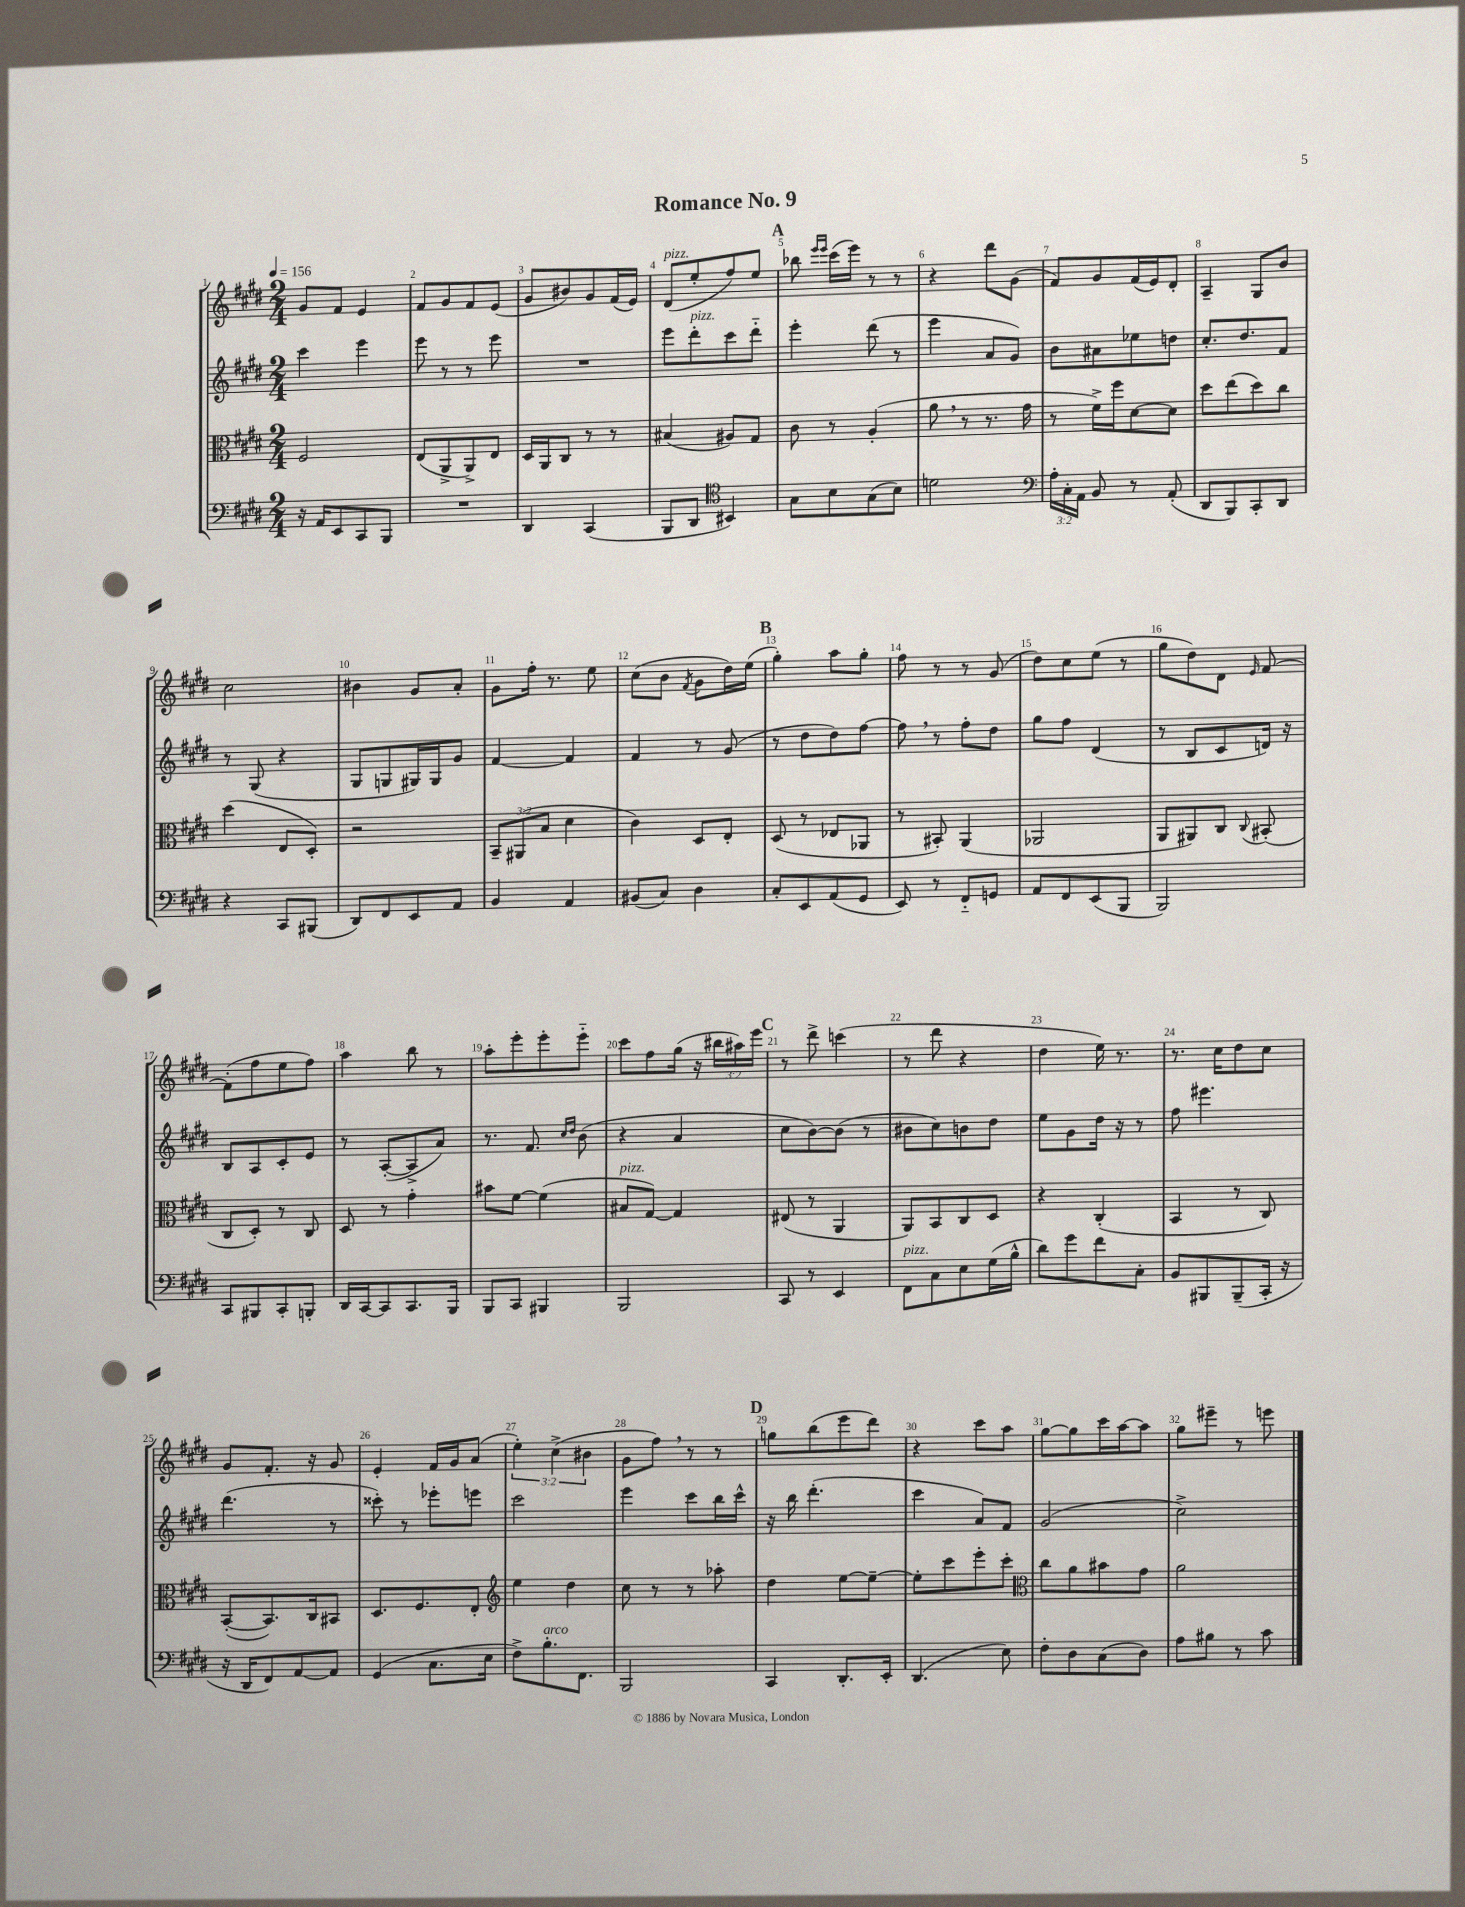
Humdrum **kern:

**kern	**kern	**kern	**kern
*staff4	*staff3	*staff2	*staff1
*clefF4	*clefC3	*clefG2	*clefG2
*k[f#c#g#d#]	*k[f#c#g#d#]	*k[f#c#g#d#]	*k[f#c#g#d#]
*M2/4	*M2/4	*M2/4	*M2/4
*MM156	*MM156	*MM156	*MM156
16r	2F#	4ccc#	8g#
16AA	.	.	.
8EE	.	.	8f#
8CC#	.	4eee	4e
8BBB	.	.	.
=	=	=	=
2r	(8E	8eee	8f#
.	8AA^	8r	8g#
.	8AA^)	8r	8f#
.	8E	8eee	(8e
=	=	=	=
4DD#	16D#	2r	8g#
.	16AA	.	.
.	8C#	.	8b#)
(4CC#	8r	.	8g#
.	8r	.	(16f#
.	.	.	16e)
=	=	=	=
8BBB	(4B#	8eee	(8d#
8DD#	.	8ddd#'	8ee'
*clefC4	*	*	*
4BB#)	8A#)	8ccc#	8ff#)
.	8G#	8ddd#'~	8ee
=	=	=	=
8G#	8c#	4eee'	8bb-
.	.	.	16qqeee
.	.	.	16qqeee
8B	8r	.	(16ccc#
.	.	.	16eee)
(8G#	(4A'	(8ddd#	8r
8B)	.	8r	8r
=	=	=	=
2d	8a	4eee	4r
.	8r	.	.
.	8.r	8a	8ddd#
.	.	8g#)	(8g#
.	16g#	.	.
=	=	=	=
*clefF4	*	*	*
24A'	8r	8b	8f#)
24C#'	.	.	.
24AA	.	.	.
8BB	16f#^)	8a#	8g#
.	16ff#	.	.
8r	[8d#	8ee-	(16f#
.	.	.	16e)
(8AA'	8d#]	8dd	8d#'
=	=	=	=
8DD#	8dd#	8.cc#'	4A~
8BBB)	(8ee	.	.
.	.	8.dd#	.
8CC#'	8dd#)	.	8G#
8DD#	8cc#	8f#	8b
=	=	=	=
4r	(4dd#	8r	2cc#
.	.	(8G#	.
8CC#	8E	4r	.
(8BBB#	8D#')	.	.
=	=	=	=
8DD#)	2r	8G#	4b#
8FF#	.	8G	.
8EE	.	16G#)	8g#
.	.	16G#	.
8AA	.	8g#	8a'
=	=	=	=
4BB	12BB~	[4f#	8g#
.	(12AA#	.	.
.	.	.	16ff#'
.	12B	.	.
.	.	.	8.r
4AA	4d#	4f#]	.
.	.	.	8ee
=	=	=	=
(8BB#	4c#)	4f#	(8cc#
8C#)	.	.	8b
.	.	.	8qf#
4D#	8D#	8r	8g#
.	8E'	(8g#	16dd#)
.	.	.	(16ee
=	=	=	=
8C#'	(8D#	8r	4gg#')
8EE	8r	8dd#	.
(8AA	8E-	8dd#)	8aa
8GG#	8AA-	[8ff#	8gg#'
=	=	=	=
8EE)	8r	8ff#]	8ff#
8r	8BB#')	8r	8r
8FF#'~	(4AA	8ff#'	8r
8GG	.	8dd#	(8g#
=	=	=	=
8AA	2AA-	8gg#	8dd#)
8FF#	.	8ff#	8cc#
(8EE	.	(4d#	(8ee
8BBB	.	.	8r
=	=	=	=
2BBB)	8AA	8r	8gg#
.	8AA#)	8B	8dd#)
.	8C#	8c#	8d#
.	8qqC#	.	16qqe
.	(8BB#'	16d)	[8f#
.	.	16r	.
=	=	=	=
8CC#	8C#	8B	(8f#']
8BBB#	8D#')	8A	8ff#
8CC#'	8r	8c#'	8ee
8BBB'	8C#	8e	8ff#)
=	=	=	=
16DD#	8D#	8r	4aa
[16CC#	.	.	.
8CC#]	8r	([8A'	.
8.CC#	4g#'	8A^]	8bb
.	.	8a)	8r
16BBB	.	.	.
=	=	=	=
8BBB	8b#	8.r	8aa'
8CC#	[8f#	.	8eee'
.	.	8.f#	.
4BBB#	(4f#]	.	8eee'
.	.	16qqcc#	.
.	.	16qqdd#	.
.	.	(8b	8eee'~
=	=	=	=
2BBB	8B#	4r	8ccc#
.	[8G#)	.	8ff#
.	4G#]	4a	(16gg#
.	.	.	16r
.	.	.	24bb#
.	.	.	24aa#)
.	.	.	24eee
=	=	=	=
8CC#	(8E#	8cc#	8r
8r	8r	[8b)	8ddd#^
4EE	4AA	(8b]	(4ccc
.	.	8r	.
=	=	=	=
8FF#	8AA)	8b#	8r
8C#	8BB	8cc#)	8ddd#
8E	8C#	8b	4r
(16G#	8D#	8dd#	.
16B^^	.	.	.
=	=	=	=
8d#)	4r	8ee	4dd#
8g#	.	8g#	.
8f#	(4C#'	16dd#	16ee)
.	.	16r	8.r
8C#'	.	8r	.
=	=	=	=
8BB	4BB	8ff#	8.r
8BBB#	.	4.eee#	.
.	.	.	16cc#
(8BBB#~	8r	.	8dd#
16CC#'	8C#)	.	8cc#
16r	.	.	.
=	=	=	=
16r	([8BB'	(4.ddd#	8g#
16DD#	.	.	.
8FF#)	8.BB])	.	8.f#'
[8AA	.	.	.
.	16C#	.	16r
8AA]	8BB#	8r	8g#
=	=	=	=
(4GG#	8.D#	8ccc##')	4e'
.	.	8r	.
.	8.F#	.	.
8.C#	.	8eee-'	16f#
.	.	.	16g#
.	8E'	8eee	(8a
16E	.	.	.
=	=	=	=
*	*clefG2	*	*
8F#^)	4ee	2ccc#	6ee')
8.B'	.	.	.
.	.	.	(6cc#^
.	4dd#	.	.
8.FF#	.	.	.
.	.	.	6b#
=	=	=	=
2BBB	8cc#	4eee	8g#
.	8r	.	8ff#)
.	8r	8ccc#	8r
.	8aa-'	16bb	8r
.	.	16ccc#^^	.
=	=	=	=
4CC#	4dd#	16r	8gg
.	.	16bb	.
.	.	(4.ddd#'	(8bb
8.DD#'	[8ee	.	8eee
.	8ee~_	.	8ddd#)
16EE'	.	.	.
=	=	=	=
(4.DD#	8ee']	4ccc#	4r
.	8ccc#	.	.
.	8eee'	8a)	8ccc#
8E)	8ccc#'	8f#	8aa
=	=	=	=
*	*clefC3	*	*
8F#'	8cc#	(2g#	[8gg#
8D#	8a	.	8gg#]
(8C#	8b#	.	16ccc#
.	.	.	[16aa
8D#)	8g#	.	8aa]
=	=	=	=
8A	2a	2cc#^)	8gg#
8B#	.	.	8eee#~
8r	.	.	8r
8c#	.	.	8eee
==	==	==	==
*-	*-	*-	*-
